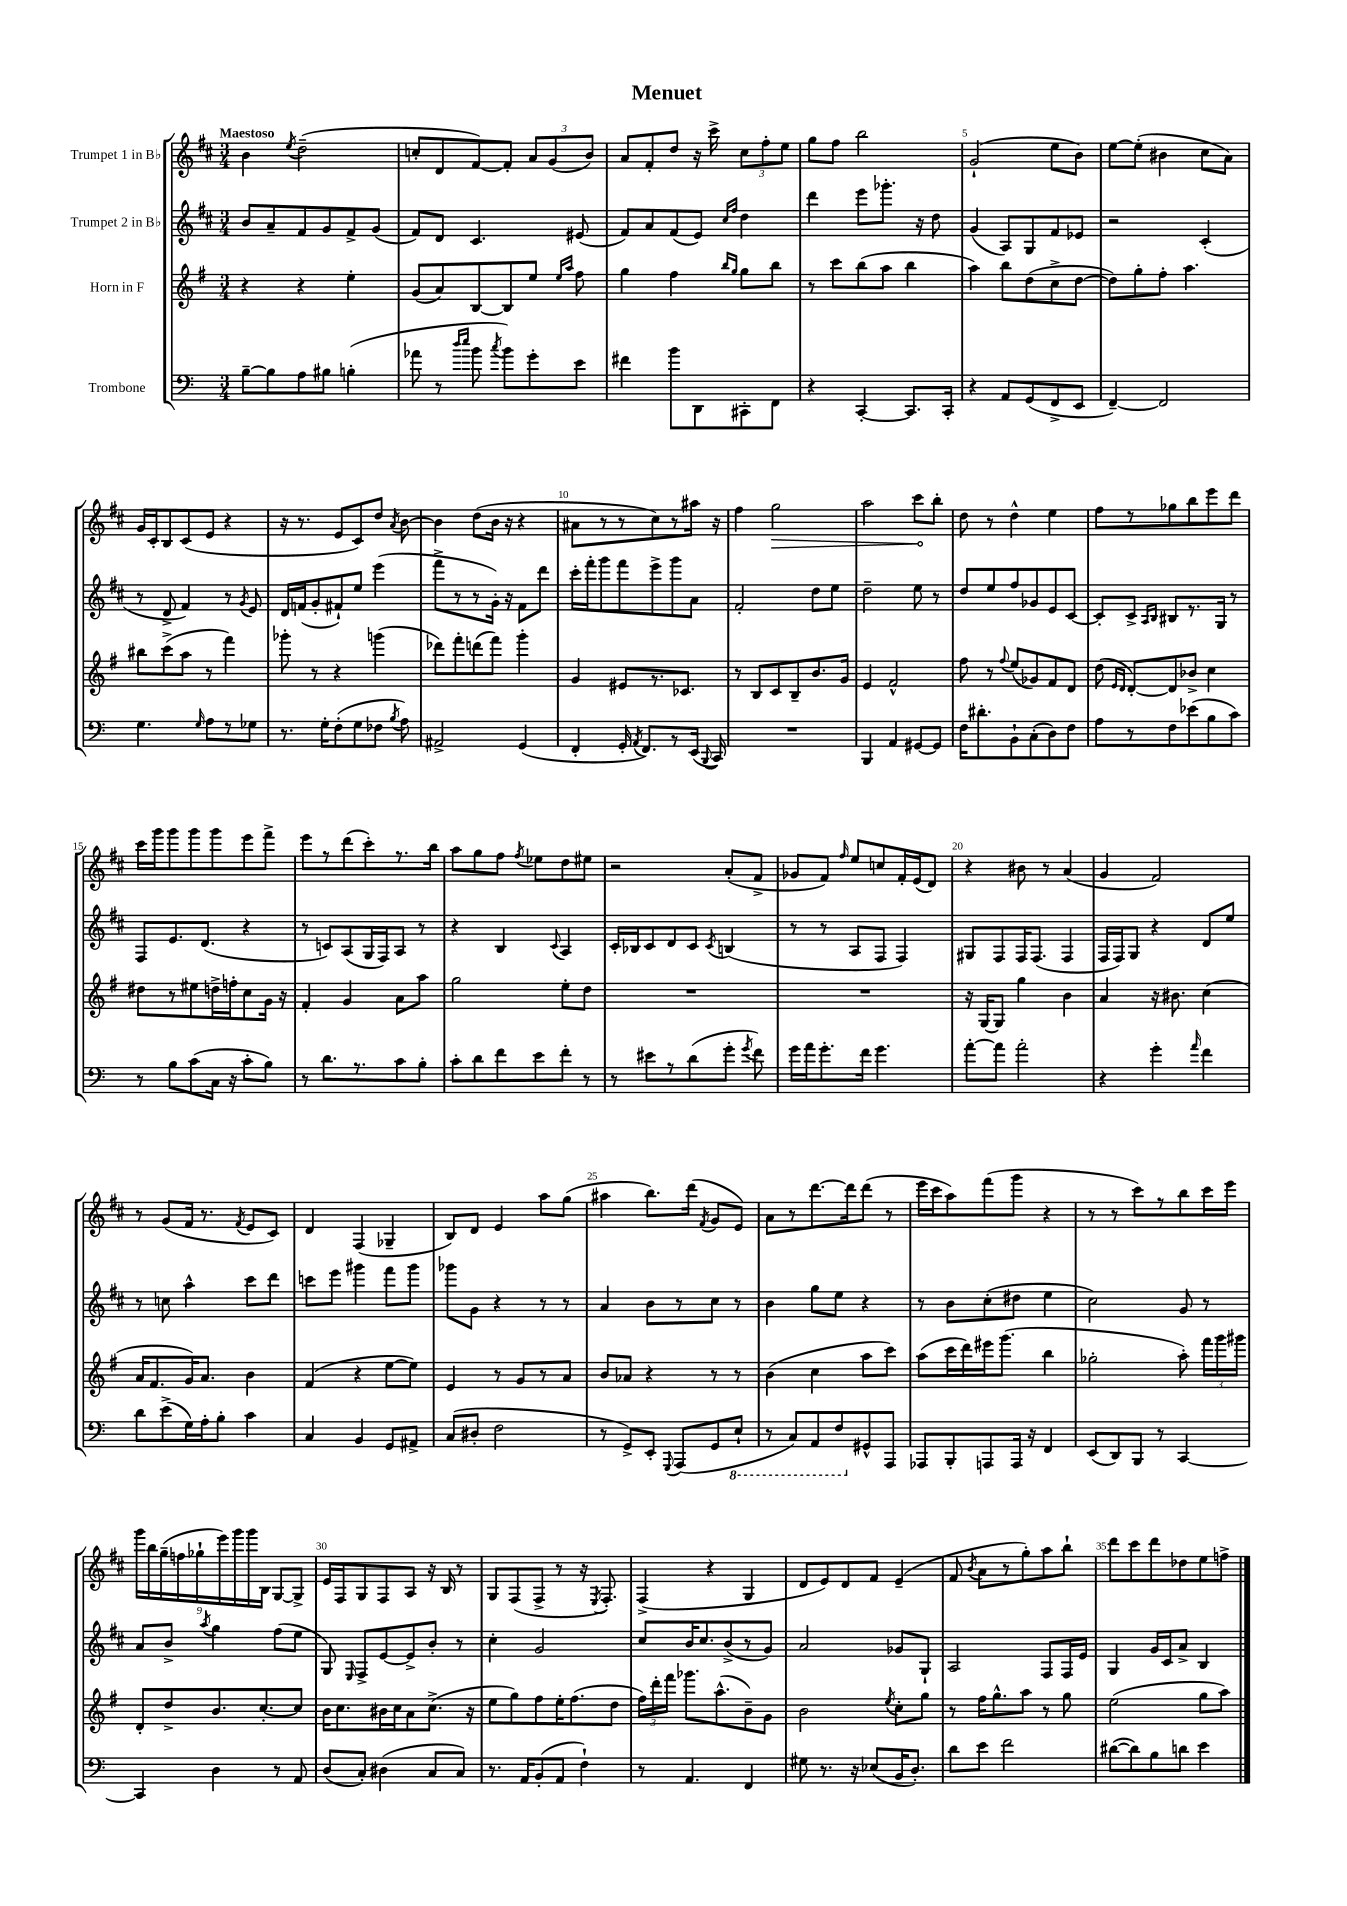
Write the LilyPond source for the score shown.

\header { title = "Menuet" }
<<
\new StaffGroup <<
\new Staff = "s0" \with { instrumentName = "Trumpet 1 in Bb" } {
    \clef treble \key d \major \numericTimeSignature \time 3/4 \tempo "Maestoso"
    \autoBeamOff b'4 \acciaccatura { e''8 } d''2--( |
    c''8[-. d'8 fis'8~) fis'8]-. \tuplet 3/2 { a'8[ g'8( b'8]) } |
    a'8[ fis'8-. d''8] r16 cis'''16-> \tuplet 3/2 { cis''8[ fis''8-. e''8] } |
    g''8[ fis''8] b''2 |
    g'2-!( e''8[ b'8]) |
    e''8[~ e''8]-.( bis'4 cis''8[ a'8]) |
    g'16[ cis'16-. b8 cis'8( e'8] r4 |
    r16 r8. e'8[ cis'8) d''8] \acciaccatura { a'8 } b'8~ |
    b'4 d''8[( b'16] r16 r4 |
    ais'8[ r8 r8 cis''8) r8 ais''16] r16 |
    fis''4 \once \override Hairpin.circled-tip = ##t g''2\> |
    a''2 cis'''8[\! b''8]-. |
    d''8 r8 d''4-^ e''4 |
    fis''8[ r8 ges''8 b''8 e'''8 d'''8] |
    cis'''16[ g'''16 g'''8 g'''8 g'''8 e'''8 fis'''8]-> |
    e'''8[ r8 d'''8( cis'''8-.) r8. b''16] |
    a''8[ g''8 fis''8] \acciaccatura { fis''8 } ees''8[ d''8 eis''8] |
    r2 a'8[-.( fis'8]-> |
    ges'8[ fis'8]) \grace { fis''16 } e''8[ c''8 fis'16-. e'16( d'8]) |
    r4 bis'8 r8 a'4( |
    g'4 fis'2) |
    r8 g'8[( fis'16] r8. \acciaccatura { fis'8 } e'8[ cis'8]) |
    d'4 fis4( ges4-- |
    b8[) d'8] e'4 a''8[ g''8]( |
    ais''4 b''8.[) d'''16]( \acciaccatura { fis'8 } g'8[ e'8]) |
    a'8[ r8 d'''8.~ d'''16 d'''8]( r8 |
    e'''16[ cis'''16 a''8) fis'''8( g'''8] r4 |
    r8 r8 cis'''8[) r8 b''8 cis'''16 e'''16] |
    \tuplet 9/8 { g'''16[ b''16 g''16--( f''16 ges''16-! e'''16) g'''16 g'''16 b16] } g8[~ g8]-> |
    e'16[ fis16 g8 fis8 a8] r16 b16 r8 |
    g8[ fis8( fis8]-> r8 r16 \acciaccatura { e8 } fis8.-.) |
    fis4->( r4 g4 |
    d'8[ e'8) d'8 fis'8] e'4--( |
    fis'8 \acciaccatura { b'8 } a'8[ r8 g''8-.) a''8 b''8]-! |
    d'''8[ cis'''8 d'''8 des''8 e''8 f''8]-> \bar "|." |
}
\new Staff = "s1" \with { instrumentName = "Trumpet 2 in Bb" } {
    \clef treble \key d \major \numericTimeSignature \time 3/4
    \autoBeamOff b'8[ a'8-- fis'8 g'8 fis'8-> g'8]( |
    fis'8[) d'8] cis'4. eis'8( |
    fis'8[) a'8 fis'8( e'8]) \grace { cis''16[ fis''16] } d''4 |
    d'''4 e'''8[ ges'''8.]-. r16 d''8 |
    g'4( a8[) g8 fis'8 ees'8] |
    r2 cis'4-.( |
    r8 d'8-> fis'4) r8 \acciaccatura { g'8 } e'8 |
    d'16[ f'16( g'8-. fis'8-!) e''8] e'''4( |
    fis'''8[-> r8 r8 g'16]-.) r16 fis'8[ d'''8] |
    cis'''16[-. fis'''16-. g'''8 fis'''8 e'''8-> g'''8 a'8] |
    fis'2-. d''8[ e''8] |
    d''2-- e''8 r8 |
    d''8[ e''8 fis''8 ges'8 e'8 cis'8]~ |
    cis'8[-. cis'8]-> \grace { a16[ b16] } bis8[ r8. g16] r8 |
    fis8[ e'8. d'8.]( r4 |
    r8 c'8[) a8( g16 fis16) a8] r8 |
    r4 b4 \appoggiatura { cis'8 } a4 |
    cis'16[-. bes16 cis'8 d'8 cis'8] \acciaccatura { cis'8 } b4( |
    r8 r8 a8[ fis8] fis4) |
    gis8[ fis8 fis16 fis8.]( fis4 |
    fis16[ fis16) g8] r4 d'8[ e''8] |
    r8 c''8 a''4-^ cis'''8[ d'''8] |
    c'''8[ e'''8] gis'''4 fis'''8[ gis'''8] |
    ges'''8[ g'8] r4 r8 r8 |
    a'4 b'8[ r8 cis''8] r8 |
    b'4 g''8[ e''8] r4 |
    r8 b'8[ cis''8-.( dis''8] e''4 |
    cis''2) g'8 r8 |
    a'8[ b'8]-> \acciaccatura { a''8 } g''4 fis''8[( e''8] |
    g8) \grace { e16 } fis8[-> e'8~ e'8-> b'8]-. r8 |
    cis''4-. g'2 |
    cis''8[ b'16 cis''8. b'8->( r8 g'8]) |
    a'2 ges'8[ g8]-! |
    a2 fis8[ fis16 e'16] |
    g4 g'16[ cis'16 a'8]-> b4 \bar "|." |
}
\new Staff = "s2" \with { instrumentName = "Horn in F" } {
    \clef treble \key g \major \numericTimeSignature \time 3/4
    \autoBeamOff r4 r4 e''4-. |
    g'8[( a'8) b8~ b8 e''8] \grace { e''16[ a''16] } fis''8 |
    g''4 fis''4 \grace { b''16[ g''16] } g''8[ b''8] |
    r8 c'''8[ b''8( a''8] b''4 |
    a''4) b''8[ d''8( c''8-> d''8]~ |
    d''8[) g''8-. fis''8]-. a''4. |
    bis''8[ c'''8->( a''8] r8 fis'''4) |
    ges'''8-. r8 r4 g'''4( |
    des'''8[) fis'''8-. d'''8( fis'''8]) g'''4-. |
    g'4 eis'8[ r8. ces'8.] |
    r8 b8[ c'8 b8-- b'8. g'16] |
    e'4 fis'2-^ |
    fis''8 r8 \appoggiatura { fis''8 } e''8[( ges'8) fis'8 d'8] |
    d''8( \grace { e'16[ d'16] } d'8[~-.) d'8 bes'8]-> c''4 |
    dis''8[ r8 eis''8 d''16-> f''16-. c''8 g'16] r16 |
    fis'4-. g'4 a'8[ a''8] |
    g''2 e''8[-. d''8] |
    R2. |
    R2. |
    r16 g16[~ g8] g''4 b'4 |
    a'4 r16 bis'8. c''4( |
    a'16[ fis'8. g'16) a'8.] b'4 |
    fis'4( r4 e''8[~ e''8]) |
    e'4 r8 g'8[ r8 a'8] |
    b'8[ aes'8] r4 r8 r8 |
    b'4( c''4 a''8[ c'''8]) |
    a''8[( c'''16 d'''16) eis'''16 g'''8.]( b''4 |
    ges''2-. a''8-.) \tuplet 3/2 { fis'''16[ g'''16 gis'''16] } |
    d'8[-. d''8-> b'8. c''8.~-. c''8] |
    b'16[ c''8. bis'16 c''16 a'8 c''8.]->( r16 |
    e''8[ g''8) fis''8 e''16-. fis''8.( d''8] |
    \tuplet 3/2 { fis''16[) d'''16-. fis'''16] } ges'''8.[ a''8.-^( b'8--) g'8] |
    b'2 \acciaccatura { e''8 } c''8[-. g''8] |
    r8 fis''16[ g''8.-^ a''8] r8 g''8 |
    e''2( g''8[ a''8]) \bar "|." |
}
\new Staff = "s3" \with { instrumentName = "Trombone" } {
    \clef bass \key c \major \numericTimeSignature \time 3/4
    \autoBeamOff b8[~-- b8 a8 bis8] b4-.( |
    aes'8 r8 \grace { d''16[ e''16] } b'8 \acciaccatura { c''8 } b'8[) g'8-. e'8] |
    fis'4 b'8[ d,8 cis,8-. f,8] |
    r4 c,4~-. c,8.[ c,16]-. |
    r4 a,8[ g,8( f,8-> e,8] |
    f,4~--) f,2 |
    g4. \grace { g16 } a8[ r8 ges8] |
    r8. g16[-. f8-.( g8 fes8] \acciaccatura { b8 } a8) |
    ais,2-> g,4( |
    f,4-. g,16-. \acciaccatura { a,8 } f,8.[) r8 e,16]( \appoggiatura { b,,8 } c,16) |
    R2. |
    b,,4 a,4 gis,8[~ gis,8] |
    f16[ dis'8.-. b,8-! c8-.( d8) f8] |
    a8[ r8 f8 ees'8( b8 c'8]) |
    r8 b8[ c'8( c16] r16 c'8[-. b8]) |
    r8 d'8.[ r8. c'8 b8]-. |
    c'8[-. d'8 f'8 e'8 f'8]-. r8 |
    r8 eis'8[ r8 d'8( g'8]-. \acciaccatura { g'8 } f'8) |
    g'16[ a'16 g'8.-. f'16] g'4. |
    a'8[~-. a'8] a'2-. |
    r4 g'4-. \grace { a'16 } f'4 |
    d'8[ e'8->( g16) a16-. b8]-. c'4 |
    c4 b,4 g,8[ ais,8]-> |
    c8[( dis8]-. f2 |
    r8 g,8[->) e,8]-. \appoggiatura { g,,8 } a,,8[( g,8 \ottava #-1 e,8]-! |
    r8 c,8[) a,,8 f,8 \ottava #0 gis,8-^ a,,8] |
    aes,,8[ b,,8-. a,,8 a,,16] r16 f,4 |
    e,8[( d,8) b,,8] r8 c,4~ |
    c,4 d4 r8 a,8 |
    d8[( c8]-.) dis4( c8[ c8]) |
    r8. a,16[ b,8-.( a,8] f4-!) |
    r8 a,4. f,4 |
    gis8 r8. r16 ees8[( b,16 d8.]-.) |
    d'8[ e'8] f'2 |
    dis'8[~( dis'8) b8 d'8] e'4 \bar "|." |
}
>>
>>
\layout { \context { \Score \override BarNumber.break-visibility = ##(#f #t #t) barNumberVisibility = #(every-nth-bar-number-visible 5) } }
